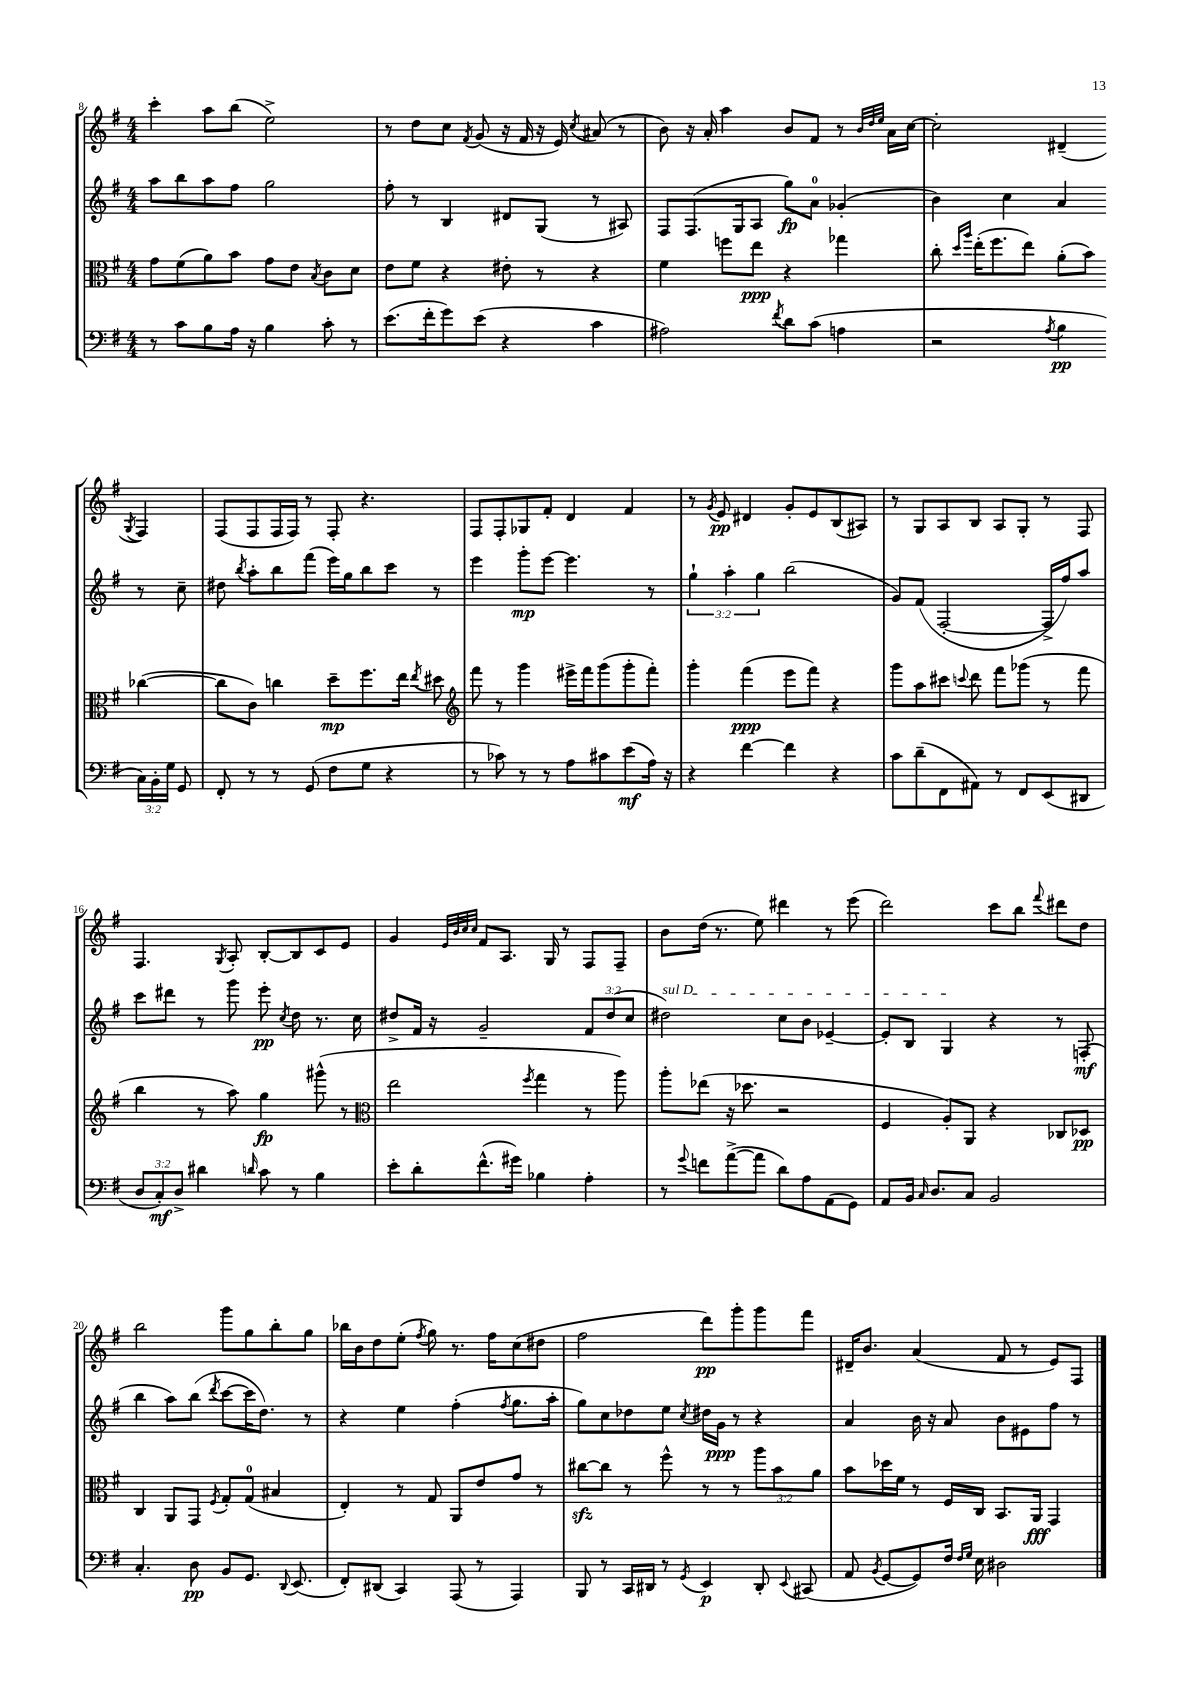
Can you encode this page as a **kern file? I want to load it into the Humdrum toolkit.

**kern	**dynam	**kern	**dynam	**kern	**dynam	**kern	**dynam
*part4	*part4	*part3	*part3	*part2	*part2	*part1	*part1
*staff4	*staff4	*staff3	*staff3	*staff2	*staff2	*staff1	*staff1
*clefF4	*	*clefC3	*	*clefG2	*	*clefG2	*
*k[f#]	*	*k[f#]	*	*k[f#]	*	*k[f#]	*
*M4/4	*	*M4/4	*	*M4/4	*	*M4/4	*
=8	=8	=8	=8	=8	=8	=8	=8
8r	.	8g\L	.	8aa\L	.	4ccc'\	.
8c\L	.	(8f#\	.	8bb\	.	.	.
8B\	.	8a\)	.	8aa\	.	8aa\L	.
16A\Jk	.	8b\J	.	8ff#\J	.	(8bb\J	.
16r	.	.	.	.	.	.	.
4B\	.	8g\L	.	2gg\	.	2ee^\)	.
.	.	8e\J	.	.	.	.	.
.	.	8qB/	.	.	.	.	.
8c'\	.	8c\L	.	.	.	.	.
8r	.	8d\J	.	.	.	.	.
=9	=9	=9	=9	=9	=9	=9	=9
(8.e\L	.	8e\L	.	8ff#'\	.	8r	.
.	.	8f#\J	.	8r	.	8dd\L	.
16f#'\k	.	.	.	.	.	.	.
8g\)	.	4r	.	4B/	.	8cc\J	.
.	.	.	.	.	.	8qf#/	.
(8e\J	.	.	.	.	.	(8g/	.
4r	.	8e#X'\	.	8d#X/L	.	16r	.
.	.	.	.	.	.	16f#/	.
.	.	8r	.	(8G/J	.	16r	.
.	.	.	.	.	.	16e/)	.
.	.	.	.	.	.	8qcc/	.
4c\	.	4r	.	8r	.	(8a#X/	.
.	.	.	.	8A#X/)	.	8r	.
=10	=10	=10	=10	=10	=10	=10	=10
2A#X\)	.	4f#\	.	8F#/L	.	8b\)	.
.	.	.	.	(8.F#/	.	16r	.
.	.	.	.	.	.	16a'/	.
.	.	8ffn\L	.	.	.	4aa\	.
.	.	.	.	16G/k	.	.	.
.	.	8ee\J	ppp	8A/J	.	.	.
8qf#/	.	.	.	.	.	.	.
8d\L	.	4r	.	8gg\L)	fp	8b/L	.
(8c\J	.	.	.	8a\J	.	8f#/J	.
4An\	.	4gg-X\	.	(4g-X'/	.	8r	.
.	.	.	.	.	.	32qqb/LLL	.
.	.	.	.	.	.	32qqdd/	.
.	.	.	.	.	.	32qqee/JJJ	.
.	.	.	.	.	.	16a\LL	.
.	.	.	.	.	.	[16cc\JJ	.
=11	=11	=11	=11	=11	=11	=11	=11
2r	.	8cc'\	.	4b\)	.	2cc'\]	.
.	.	16qqdd/LL	.	.	.	.	.
.	.	16qqaa/JJ	.	.	.	.	.
.	.	(16ee'\KL	.	.	.	.	.
.	.	8.ff#\	.	.	.	.	.
.	.	.	.	4cc\	.	.	.
.	.	8ee\J)	.	.	.	.	.
8qA/	.	.	.	.	.	.	.
4B\	pp	(8a'\L	.	4a/	.	(4d#X~/	.
.	.	8b\J)	.	.	.	.	.
.	.	.	.	.	.	8qG/	.
24C\LL)	.	([4cc-X\	.	8r	.	4F#/)	.
24BB'\	.	.	.	.	.	.	.
24G\JJ	.	.	.	.	.	.	.
8GG/	.	.	.	8cc~\	.	.	.
!!LO:LB:g=z
=12	=12	=12	=12	=12	=12	=12	=12
8FF#'/	.	8cc-X\L]	.	8dd#X\	.	(8F#/L	.
.	.	.	.	8qbb/	.	.	.
8r	.	8c\J)	.	8aa'\L	.	8F#/	.
8r	.	4ccn\	.	8bb\	.	16F#/L	.
.	.	.	.	.	.	16F#/JJ)	.
(8GG/	.	.	.	(8fff#\J	.	8r	.
8F#\L	.	8dd~\L	mp	16eee\LL)	.	8F#'/	.
.	.	.	.	16gg\J	.	.	.
8G\J	.	8.ff#\	.	8bb\	.	4.r	.
4r	.	.	.	8ccc\J	.	.	.
.	.	16ee\Jk	.	.	.	.	.
.	.	8qee/	.	.	.	.	.
.	.	8dd#X\	.	8r	.	.	.
=13	=13	=13	=13	=13	=13	=13	=13
*	*	*clefG2	*	*	*	*	*
8r	.	8fff#\	.	4eee\	.	8F#/L	.
8c-X\)	.	8r	.	.	.	8F#'/	.
8r	.	4ggg\	.	8ggg'\L	mp	8G-X/	.
8r	.	.	.	[8eee\J	.	8f#'/J	.
8A\L	.	16eee#X^\LL	.	4.eee\]	.	4d/	.
.	.	16fff#\J	.	.	.	.	.
8c#X\	.	(8ggg\	.	.	.	.	.
(8e\	mf	8ggg'\	.	.	.	4f#/	.
16A\Jk)	.	8fff#'\J)	.	8r	.	.	.
16r	.	.	.	.	.	.	.
=14	=14	=14	=14	=14	=14	=14	=14
4r	.	4ggg'\	.	6gg`\	.	8r	.
.	.	.	.	.	.	8qg/	.
.	.	.	.	.	.	8e/	pp
.	.	.	.	6aa'\	.	.	.
[4f#\	.	(4fff#\	ppp	.	.	4d#X/	.
.	.	.	.	6gg\	.	.	.
4f#\]	.	8eee\L	.	(2bb\	.	8g'/L	.
.	.	8fff#\J)	.	.	.	8e/	.
4r	.	4r	.	.	.	(8B/	.
.	.	.	.	.	.	8A#X/J)	.
=15	=15	=15	=15	=15	=15	=15	=15
8c\L	.	8ggg\L	.	8g/L)	.	8r	.
(8d~\	.	8aa\	.	(8f#/J	.	8G/L	.
8FF#\	.	8ccc#X\J	.	[2F#'/	.	8A/	.
.	.	8qqcccn/	.	.	.	.	.
8AA#X\J)	.	8ddd\	.	.	.	8B/J	.
8r	.	8fff#\L	.	.	.	8A/L	.
8FF#/L	.	(8ggg-X\J	.	.	.	8G'/J	.
(8EE/	.	8r	.	16F#^/LL]	.	8r	.
.	.	.	.	16ff#/J)	.	.	.
8DD#X/J	.	8fff#\	.	8aa/J	.	8F#/	.
!!LO:LB:g=z
=16	=16	=16	=16	=16	=16	=16	=16
12D/L	.	4bb\	.	8ccc\L	.	4.F#/	.
12C'/)	mf	.	.	.	.	.	.
.	.	.	.	8ddd#X\J	.	.	.
12D^/J	.	.	.	.	.	.	.
4d#X\	.	8r	.	8r	.	.	.
.	.	.	.	.	.	8qG/	.
.	.	8aa\)	.	8ggg\	.	8A'/	.
16qqdn/	.	.	.	.	.	.	.
8c\	.	4gg\	fp	8eee'\	pp	[8B'/L	.
.	.	.	.	8qcc/	.	.	.
8r	.	.	.	8dd\	.	8B/]	.
4B\	.	(8ggg#X^^\	.	8.r	.	8c/	.
.	.	8r	.	.	.	8e/J	.
.	.	.	.	16cc\	.	.	.
=17	=17	=17	=17	=17	=17	=17	=17
*	*	*clefC3	*	*	*	*	*
8e'\L	.	2ee\	.	8dd#X^/L	.	4g/	.
8d'\	.	.	.	16f#/Jk	.	.	.
.	.	.	.	16r	.	.	.
.	.	.	.	.	.	32qqe/LLL	.
.	.	.	.	.	.	32qqb/	.
.	.	.	.	.	.	32qqcc/	.
.	.	.	.	.	.	32qqcc/JJJ	.
(8.f#^^\	.	.	.	2g~/	.	8f#/L	.
.	.	.	.	.	.	8.A/J	.
16g#X\Jk)	.	.	.	.	.	.	.
.	.	8qff#/	.	.	.	.	.
4B-X\	.	4gg\	.	.	.	.	.
.	.	.	.	.	.	16G/	.
.	.	.	.	.	.	8r	.
4A'\	.	8r	.	12f#/L	.	8F#/L	.
.	.	.	.	(12dd#/	.	.	.
.	.	8aa\)	.	.	.	8F#~/J	.
.	.	.	.	12cc/J	.	.	.
=18	=18	=18	=18	=18	=18	=18	=18
!	!	!	!	!LO:TX:a:i:t=sul D	!	!	!
8r	.	8aa'\L	.	2dd#X\)	.	8b\L	.
8qqg/	.	.	.	.	.	.	.
8fn\L	.	(8ee-X\J	.	.	.	(16dd\Jk	.
.	.	.	.	.	.	8.r	.
([8a^\	.	16r	.	.	.	.	.
.	.	8.dd-X\	.	.	.	.	.
8a\J]	.	.	.	.	.	8ee\)	.
8d\L)	.	2r	.	8cc\L	.	4ddd#X\	.
8A\	.	.	.	8b\J	.	.	.
(8AA\	.	.	.	[4e-X~/	.	8r	.
8GG\J)	.	.	.	.	.	(8eee\	.
=19	=19	=19	=19	=19	=19	=19	=19
8AA/L	.	4F#/	.	8e-'/L]	.	2ddd\)	.
16BB/Jk	.	.	.	8B/J	.	.	.
16qqC/	.	.	.	.	.	.	.
8.D/L	.	.	.	.	.	.	.
.	.	8A'/L)	.	4G/	.	.	.
8C/J	.	8AA/J	.	.	.	.	.
2BB/	.	4r	.	4r	.	8ccc\L	.
.	.	.	.	.	.	8bb\J	.
.	.	.	.	.	.	8qqfff#/	.
.	.	8C-X/L	.	8r	.	8ddd#X\L	.
.	.	8D-X/J	pp	(8Fn'/	mf	8dd\J	.
!!LO:LB:g=z
=20	=20	=20	=20	=20	=20	=20	=20
4.C'/	.	4C/	.	4bb\	.	2bb\	.
.	.	8AA/L	.	8aa\L)	.	.	.
8D\	pp	8GG/J	.	(8bb\J	.	.	.
.	.	8qF#/	.	8qddd/	.	.	.
8BB/L	.	8G'/L	.	[8ccc\L	.	8ggg\L	.
8.GG/J	.	(8G/J	.	16ccc\K]	.	8gg\	.
.	.	.	.	8.dd\J)	.	.	.
.	.	4B#X/	.	.	.	8bb'\	.
8qqDD/	.	.	.	.	.	.	.
(8.EE/	.	.	.	.	.	.	.
.	.	.	.	8r	.	8gg\J	.
=21	=21	=21	=21	=21	=21	=21	=21
8FF#'/L)	.	4E'/)	.	4r	.	16bb-X\LL	.
.	.	.	.	.	.	16b\J	.
(8DD#X/J	.	.	.	.	.	8dd\	.
4CC/)	.	8r	.	4ee\	.	(8ee'\J	.
.	.	.	.	.	.	8qff#/	.
.	.	8G/	.	.	.	8gg\)	.
(8AAA/	.	8AA/L	.	(4ff#'\	.	8.r	.
8r	.	8e/	.	.	.	.	.
.	.	.	.	.	.	16ff#\KL	.
.	.	.	.	8qff#/	.	.	.
4AAA/)	.	8g/J	.	8.gg\L	.	(8cc\	.
.	.	8r	.	.	.	8dd#X\J	.
.	.	.	.	16aa'\Jk	.	.	.
=22	=22	=22	=22	=22	=22	=22	=22
8BBB/	.	[8cc#Xzz\L	.	8gg\L)	.	2ff#\	.
8r	.	8cc#\J]	.	8cc\	.	.	.
16CC/LL	.	8r	.	8dd-X\	.	.	.
16DD#X/JJ	.	.	.	.	.	.	.
8r	.	8ff#^^\	.	8ee\J	.	.	.
8qGG/	.	.	.	8qcc/	.	.	.
4EE/	p	8r	.	16dd#X\LL	.	8ddd\L)	pp
.	.	.	.	16g\JJ	ppp	.	.
.	.	8r	.	8r	.	8ggg'\	.
8DD#'/	.	12aa\L	.	4r	.	8ggg\	.
.	.	12b\	.	.	.	.	.
8qqEE/	.	.	.	.	.	.	.
(8CC#X/	.	.	.	.	.	8fff#\J	.
.	.	12a\J	.	.	.	.	.
=23	=23	=23	=23	=23	=23	=23	=23
8AA/	.	8b\L	.	4a/	.	16d#X~/KL	.
.	.	.	.	.	.	8.b/J	.
8qBB/	.	.	.	.	.	.	.
[8GG/L	.	16dd-X\L	.	.	.	.	.
.	.	16f#\JJ	.	.	.	.	.
8GG/])	.	8r	.	16b\	.	(4a/	.
.	.	.	.	16r	.	.	.
16F#/Jk	.	16F#/LL	.	8a/	.	.	.
16qqF#/LL	.	.	.	.	.	.	.
16qqG/JJ	.	.	.	.	.	.	.
16E\	.	16C/JJ	.	.	.	.	.
2D#X\	.	8.BB/L	.	8b\L	.	8f#/	.
.	.	.	.	8e#X\	.	8r	.
.	.	16AA/Jk	fff	.	.	.	.
.	.	4GG/	.	8ff#\J	.	8e/L)	.
.	.	.	.	8r	.	8F#/J	.
==	==	==	==	==	==	==	==
*-	*-	*-	*-	*-	*-	*-	*-
